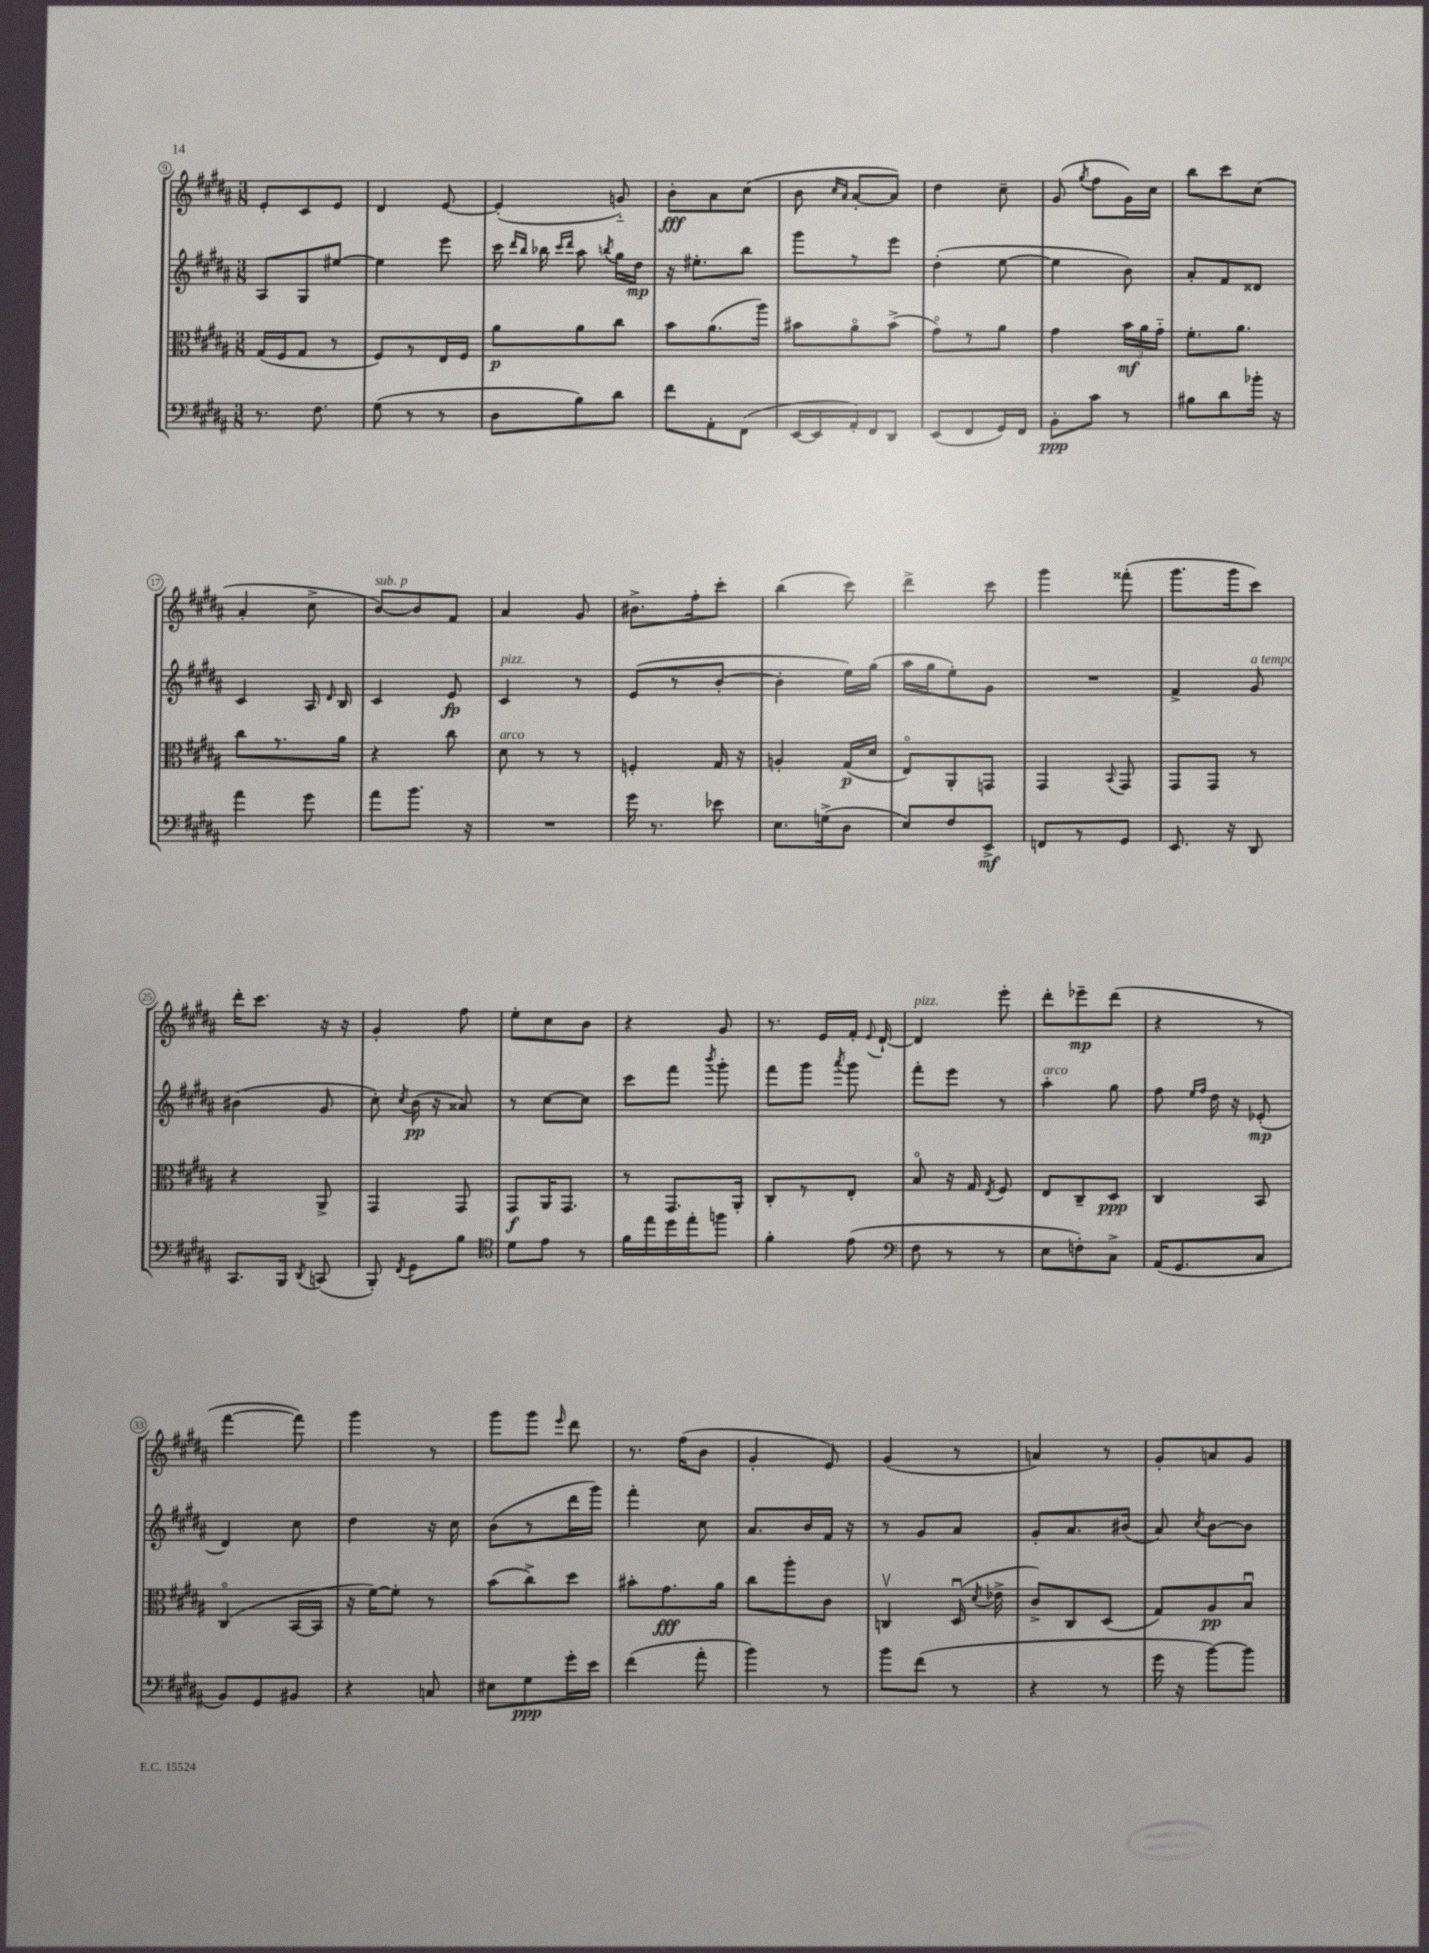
<<
\new StaffGroup <<
\new Staff = "s0" {
    \clef treble \key b \major \numericTimeSignature \time 3/8
    \autoBeamOff e'8[-. cis'8 e'8] |
    dis'4 e'8~ |
    e'4-.( g'8-_) |
    b'8[-.\fff ais'8 cis''8]( |
    b'8 \grace { cis''16[ ais'16] } ais'8[~-. ais'8]) |
    dis''4 cis''8-- |
    gis'8( \acciaccatura { gis''8 } fis''8[ gis'16) cis''16] |
    b''8[ cis'''8 cis''8]( |
    ais'4-. cis''8-> |
    b'8[~^\markup { \italic "sub. p" }) b'8 fis'8] |
    ais'4 gis'8 |
    bis'8.[-> fis''16-. cis'''8]-. |
    b''4( cis'''8) |
    dis'''4-> cis'''8 |
    gis'''4 fisis'''8-.( |
    gis'''8.[ gis'''16 cis'''8]) |
    dis'''16[-. cis'''8.] r16 r16 |
    gis'4-. fis''8 |
    e''8[-. cis''8 b'8] |
    r4 gis'8 |
    r8. e'16[ fis'16]-. \appoggiatura { e'8 } dis'16~-! |
    dis'4^\markup { \italic "pizz." } e'''8-. |
    dis'''8[-. ees'''8--\mp dis'''8]( |
    r4 r8 |
    fis'''4~ fis'''8) |
    gis'''4 r8 |
    gis'''8[ gis'''8] \grace { e'''16 } dis'''8 |
    r8. fis''16[( b'8] |
    gis'4-. e'8) |
    gis'4( r8 |
    a'4) r8 |
    gis'8[-. a'8 gis'8] \bar "|." |
}
\new Staff = "s1" {
    \clef treble \key b \major \numericTimeSignature \time 3/8
    \autoBeamOff ais8[ gis8 eis''8]~ |
    eis''4 e'''8 |
    cis'''16 \grace { dis'''16[ b''16] } bes''16 \grace { cis'''16[ dis'''16] } ais''8 \acciaccatura { b''8 } gis''16[ dis''16]\mp |
    r16 eis''8.[-. b''8] |
    gis'''8[ r8 e'''8] |
    dis''4-.( e''8~ |
    e''4 b'8) |
    ais'8[-. fis'8 disis'8] |
    cis'4 ais16 \grace { dis'16 } b16 |
    cis'4 e'8\fp |
    cis'4^\markup { \italic "pizz." } r8 |
    e'8[( r8 b'8]~-. |
    b'4-. e''16[) gis''16]( |
    ais''16[ gis''16 e''8-.) gis'8] |
    R4. |
    fis'4-> gis'8^\markup { \italic "a tempo" } |
    bis'4( gis'8 |
    cis''8-.) \acciaccatura { cis''8 } b'16\pp( r16 aisis'8) |
    r8 cis''8[~ cis''8] |
    cis'''8[ fis'''8] \acciaccatura { b'''8 } gis'''8-. |
    fis'''8[ gis'''8] \acciaccatura { ais'''8 } gis'''8 |
    fis'''8[-. e'''8] r8 |
    ais''4-.^\markup { \italic "arco" } gis''8 |
    fis''8 \grace { e''16[ fis''16] } dis''16 r16 ees'8-.\mp( |
    dis'4) cis''8 |
    dis''4 r16 cis''16 |
    b'8[( r8 dis'''16 gis'''16]) |
    fis'''4-. cis''8 |
    ais'8.[ b'16 fis'16] r16 |
    r8 gis'8[ ais'8] |
    gis'8[-. ais'8. bis'16]( |
    ais'8) \acciaccatura { cis''8 } b'8[~ b'8] \bar "|." |
}
\new Staff = "s2" {
    \clef alto \key b \major \numericTimeSignature \time 3/8
    \autoBeamOff gis16[( fis16 gis8] r8 |
    fis8[) r8 e16 fis16] |
    ais'8[\p ais'8 cis''8] |
    b'8[ ais'8.( ais''16]) |
    bis'8[ ais'8\flageolet bis'8]->( |
    gis'8[\flageolet) r8 ais'8] |
    gis'4 \tuplet 3/2 { b'16[\mf ais'16 gis'16]-_ } |
    fis'8.[-. ais'8.] |
    cis''8[ r8. ais'16] |
    r4 cis''8 |
    dis'8^\markup { \italic "arco" } r8 r8 |
    f4-. gis16 r16 |
    a4-. gis16[\p( dis'16] |
    e8[\flageolet) ais,8-. g,8] |
    gis,4 \appoggiatura { b,8 } gis,8 |
    gis,8[ gis,8] r8 |
    r4 ais,8-> |
    gis,4 gis,8 |
    gis,8[\f ais,16 gis,8.] |
    r8 gis,8.[ ais,16]-. |
    cis8[-. r8 e8]-. |
    b8\flageolet r16 gis16 \acciaccatura { e8 } fis8 |
    e8[ cis8-- dis8]\ppp |
    cis4 b,8 |
    cis4\flageolet( b,16[~ b,16] |
    r16 fis'16[~) fis'8]-. r8 |
    b'8[( cis''8->) dis''8] |
    bis'8[-. gis'8.\fff ais'16] |
    cis''8[ ais''8-. cis'8] |
    c4\upbow dis16\downbow( \acciaccatura { dis'8 } ees'16-> |
    cis'8[->) cis8 dis8]( |
    gis8[) ais8\pp b8]\downbow \bar "|." |
}
\new Staff = "s3" {
    \clef bass \key b \major \numericTimeSignature \time 3/8
    \autoBeamOff r8. fis8. |
    gis8( r8 r8 |
    dis8[ b8) dis'8] |
    fis'8[ ais,8-. fis,8]( |
    e,16[~ e,16 ais,16-.) fis,16 dis,8] |
    e,8[( fis,8 gis,16) fis,16] |
    b,8[-.\ppp cis'8] r8 |
    bis8[ dis'8 bes'16]-. r16 |
    ais'4 gis'8 |
    ais'8[ b'8.] r16 |
    R4. |
    gis'16 r8. ees'8 |
    e8.[ g16->( dis8] |
    e8[) fis8 e,8]->\mf |
    f,8[ r8 gis,8] |
    e,8. r16 dis,8 |
    cis,8.[ b,,16] \acciaccatura { dis,8 } c,8( |
    b,,8-.) \acciaccatura { fis,8 } gis,8[ b8] |
    \clef tenor dis'8[ e'8] r8 |
    fis'16[ e''16 dis''16 e''16-. f''8] |
    fis'4-. e'8( |
    \clef bass fis8 r8 r8 |
    e8[ f8-.) cis8]-> |
    ais,16[( gis,8. cis8] |
    b,8[) gis,8 bis,8] |
    r4 c8 |
    eis8[ gis8\ppp gis'16-. e'16] |
    fis'4( ais'8-. |
    b'4) r8 |
    b'8[ fis'8]( r8 |
    r4 r8 |
    gis'16 r16 b'8[~) b'8] \bar "|." |
}
>>
>>
\layout { \context { \Score currentBarNumber = #9 \override BarNumber.stencil = #(make-stencil-circler 0.1 0.3 ly:text-interface::print) } }
